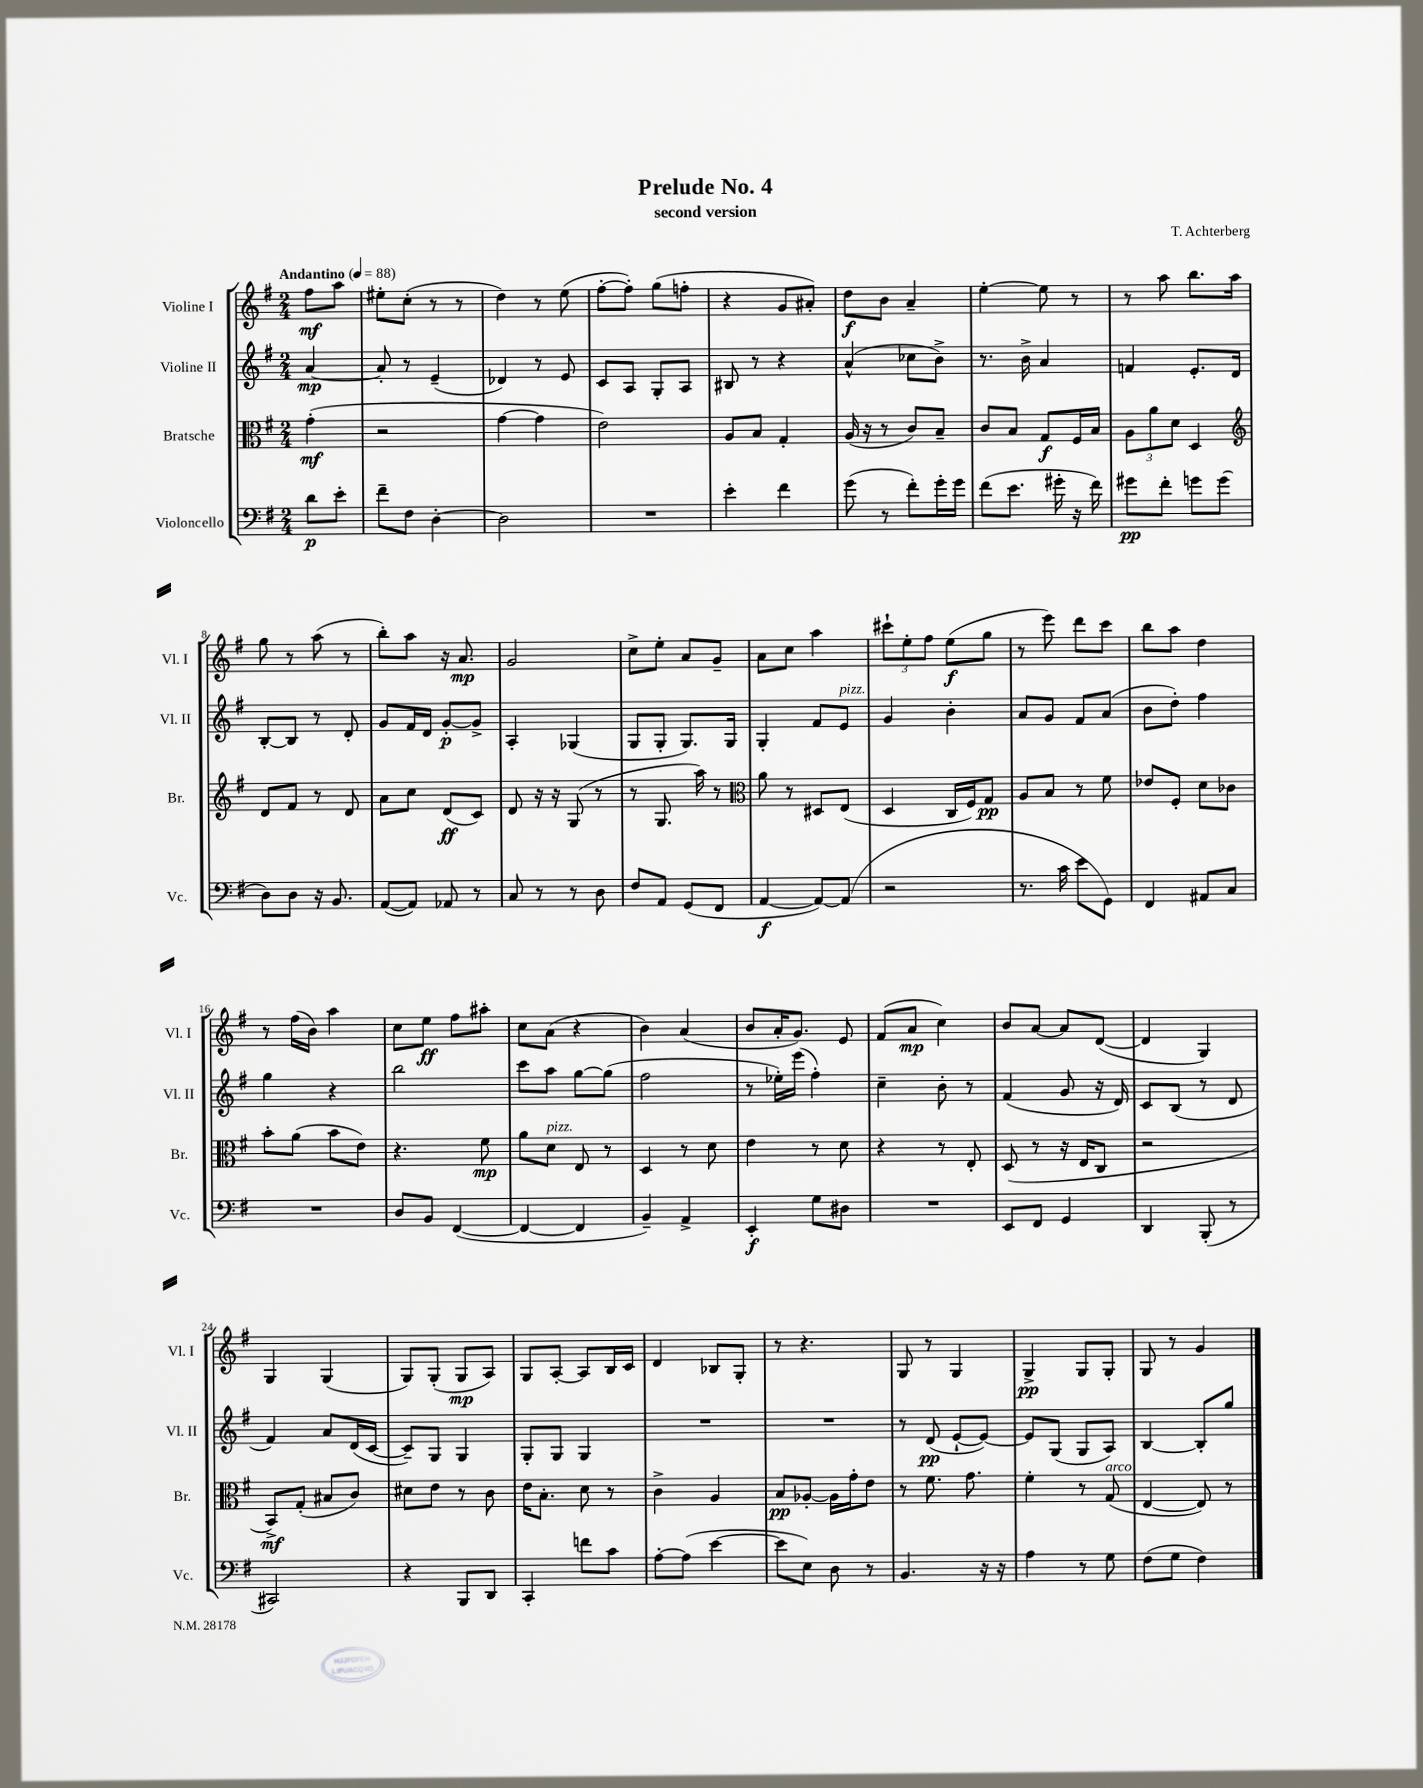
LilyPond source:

\header { title = "Prelude No. 4" composer = "T. Achterberg" subtitle = "second version" }
<<
\new StaffGroup <<
\new Staff = "s0" \with { instrumentName = "Violine I" shortInstrumentName = "Vl. I" } {
    \clef treble \key g \major \numericTimeSignature \time 2/4 \partial 4 \tempo "Andantino" 4 = 88
    \autoBeamOff fis''8[\mf a''8] |
    eis''8[-. c''8]-.( r8 r8 |
    d''4) r8 e''8( |
    fis''8[~-. fis''8]-.) g''8[( f''8]-. |
    r4 g'8[ ais'8]-.) |
    d''8[\f b'8] a'4-- |
    e''4~-. e''8 r8 |
    r8 a''8 b''8.[ a''16] |
    g''8 r8 a''8( r8 |
    b''8[-.) a''8] r16 a'8.\mp |
    g'2 |
    c''8[-> e''8]-. a'8[ g'8]-- |
    a'8[ c''8] a''4 |
    \tuplet 3/2 { cis'''8[-! e''8-. fis''8] } e''8[\f( g''8] |
    r8 e'''8) d'''8[ c'''8] |
    b''8[ a''8] d''4 |
    r8 fis''16[( b'16]) a''4 |
    c''8[ e''8]\ff fis''8[ ais''8]-. |
    c''8[ a'8]( r4 |
    b'4) a'4( |
    b'8[ a'16-. g'8.]) e'8 |
    fis'8[( a'8]\mp c''4) |
    b'8[ a'8]~ a'8[ d'8]~( |
    d'4 g4) |
    g4 g4( |
    g8[) g8]-.( g8[\mp a8]) |
    g8[ a8]~-. a8[ b16 c'16] |
    d'4 bes8[ g8]-. |
    r8 r4. |
    g8 r8 g4 |
    g4->\pp g8[ g8]-. |
    g8 r8 g'4 \bar "|." |
}
\new Staff = "s1" \with { instrumentName = "Violine II" shortInstrumentName = "Vl. II" } {
    \clef treble \key g \major \numericTimeSignature \time 2/4 \partial 4
    \autoBeamOff a'4~\mp |
    a'8-. r8 e'4--( |
    des'4) r8 e'8 |
    c'8[ a8] g8[-. a8] |
    bis8 r8 r4 |
    a'4-^( ces''8[ b'8]->) |
    r8. b'16-> a'4 |
    f'4 e'8.[-. d'16] |
    b8[~-. b8] r8 d'8-. |
    g'8[ fis'16 d'16] g'8[~-.\p g'8]-> |
    a4-. ges4( |
    g8[ g8]-. g8.[) g16] |
    g4-. fis'8[ e'8]^\markup { \italic "pizz." } |
    g'4 b'4-. |
    a'8[ g'8] fis'8[ a'8]( |
    b'8[ d''8]-.) fis''4 |
    g''4 r4 |
    b''2 |
    c'''8[ a''8] g''8[~ g''8]( |
    fis''2 |
    r8 ees''16[-.) e'''16]( fis''4-.) |
    c''4-- b'8-. r8 |
    fis'4( g'8 r16 d'16) |
    c'8[ b8]( r8 d'8 |
    fis'4) a'8[ d'16( c'16]~ |
    c'8[--) g8] g4 |
    g8[-. g8] g4 |
    R2 |
    R2 |
    r8 d'8\pp( e'8[~-! e'8]~) |
    e'8[ g8]( g8[ a8]) |
    b4~ b8[-. g''8] \bar "|." |
}
\new Staff = "s2" \with { instrumentName = "Bratsche" shortInstrumentName = "Br." } {
    \clef alto \key g \major \numericTimeSignature \time 2/4 \partial 4
    \autoBeamOff g'4-.\mf( |
    r2 |
    g'4~ g'4 |
    e'2) |
    a8[ b8] g4-. |
    a16( r16 r8 c'8[) b8]-- |
    c'8[ b8] g8[\f fis16 b16] |
    \tuplet 3/2 { a8[ a'8 d'8] } d4 |
    \clef treble d'8[ fis'8] r8 d'8 |
    a'8[ c''8] d'8[\ff( c'8]) |
    d'8 r16 r16 g8( r8 |
    r8 g8. a''16) r8 |
    \clef alto a'8 r8 dis8[ e8]( |
    d4 c16[ fis16) g8]\pp |
    a8[ b8] r8 fis'8 |
    ees'8[ fis8]-. d'8[ ces'8] |
    b'8[-. a'8]( b'8[ e'8]) |
    r4. fis'8\mp |
    a'8[ d'8]^\markup { \italic "pizz." } e8 r8 |
    d4 r8 d'8 |
    e'4 r8 d'8 |
    r4 r8 e8-. |
    d8( r8 r16 e16[ c8] |
    r2 |
    b,8[->\mf) g8]-.( bis8[ c'8]) |
    dis'8[ e'8] r8 c'8 |
    e'16[ b8.]-. d'8 r8 |
    c'4-> a4 |
    b8[\pp aes8]~-. aes16[ g'16-. e'8] |
    r8 fis'8. g'8. |
    fis'4-. r8 g8^\markup { \italic "arco" }( |
    e4~ e8) r8 \bar "|." |
}
\new Staff = "s3" \with { instrumentName = "Violoncello" shortInstrumentName = "Vc." } {
    \clef bass \key g \major \numericTimeSignature \time 2/4 \partial 4
    \autoBeamOff d'8[\p e'8]-. |
    fis'8[-- fis8] d4~-. |
    d2 |
    R2 |
    e'4-. fis'4 |
    g'8( r8 fis'8[-.) g'16-. g'16] |
    fis'8[( e'8.] gis'16-. r16 fis'16) |
    gis'8[\pp fis'8]-. g'8[ g'8]( |
    d8[) d8] r16 b,8. |
    a,8[~( a,8]) aes,8 r8 |
    c8 r8 r8 d8 |
    fis8[ a,8] g,8[( fis,8] |
    a,4~\f a,8[~) a,8]( |
    r2 |
    r8. c'16 e'8[ g,8]) |
    fis,4 ais,8[ c8] |
    R2 |
    d8[ b,8] fis,4~( |
    fis,4~ fis,4 |
    b,4--) a,4-> |
    e,4-.\f g8[ dis8] |
    R2 |
    e,8[ fis,8] g,4 |
    d,4 b,,8-.( r8 |
    cis,2) |
    r4 b,,8[ d,8] |
    c,4-. f'8[ c'8] |
    a8[~-. a8]( e'4~ |
    e'8[ e8]) d8 r8 |
    b,4. r16 r16 |
    a4 r8 g8 |
    fis8[( g8] fis4) \bar "|." |
}
>>
>>
